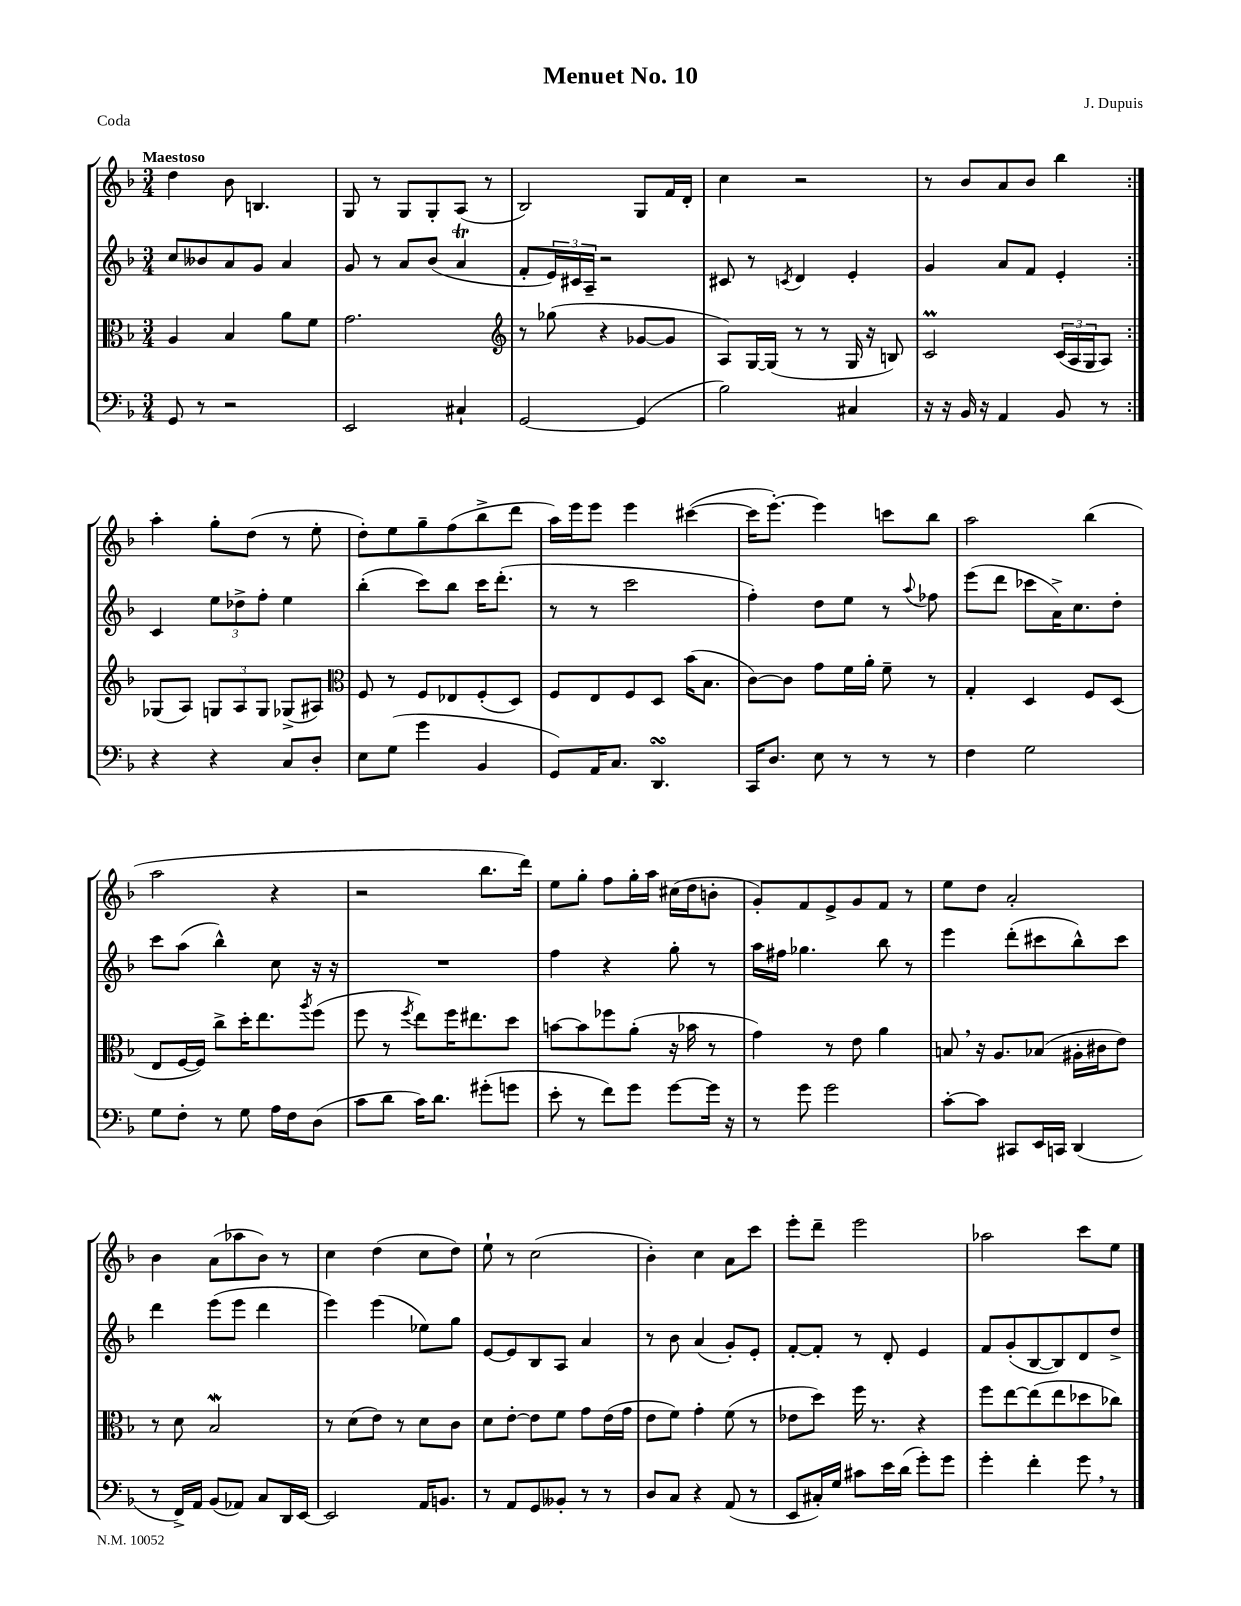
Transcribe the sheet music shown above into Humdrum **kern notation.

**kern	**kern	**kern	**kern
*staff4	*staff3	*staff2	*staff1
*clefF4	*clefC3	*clefG2	*clefG2
*k[b-]	*k[b-]	*k[b-]	*k[b-]
*M3/4	*M3/4	*M3/4	*M3/4
8GG	4A	8cc	4dd
8r	.	8b--	.
2r	4B-	8a	8b-
.	.	8g	4.B
.	8a	4a	.
.	8f	.	.
=	=	=	=
2EE	2.g	8g	8G
.	.	8r	8r
.	.	8a	8G
.	.	(8b-	8G'
4C#`	.	4a	(8A
.	.	.	8r
=	=	=	=
*	*clefG2	*	*
[2GG	8r	8f'	2B-)
.	(8gg-	24e)	.
.	.	24c#	.
.	.	24A~	.
.	4r	2r	.
(4GG]	[8g-	.	8G
.	8g-]	.	16f
.	.	.	16d'
=	=	=	=
2B-)	8A)	8c#	4cc
.	[16G	8r	.
.	(16G]	.	.
.	.	8qc	.
.	8r	4d	2r
.	8r	.	.
4C#	16G	4e'	.
.	16r	.	.
.	8B)	.	.
=	=	=	=
16r	2c	4g	8r
16r	.	.	.
16BB-	.	.	8b-
16r	.	.	.
4AA	.	8a	8a
.	.	8f	8b-
8BB-	(24c	4e'	4bb-
.	24A	.	.
.	24G	.	.
8r	8A)	.	.
=:|!	=:|!	=:|!	=:|!
4r	(8G-	4c	4aa'
.	8A)	.	.
4r	12G	12ee	8gg'
.	12A	12dd-^	.
.	.	.	(8dd
.	12G	12ff'	.
8C	(8G-^	4ee	8r
8D'	8A#)	.	8ee'
=	=	=	=
*	*clefC3	*	*
8E	8F	(4bb-'	8dd')
(8G	8r	.	8ee
4g	8F	8ccc)	8gg~
.	8E-	8bb-	(8ff
4BB-	(8F'	16ccc	8bb-^
.	.	(8.ddd'	.
.	8D)	.	8ddd
=	=	=	=
8GG)	8F	8r	16aa)
.	.	.	16eee
16AA	8E	8r	8eee
8.C	.	.	.
.	8F	2ccc	4eee
4.DD	8D	.	.
.	(16b-	.	([4ccc#
.	8.B-	.	.
=	=	=	=
16CC	[8c)	4ff')	16ccc#]
8.D	.	.	[8.eee')
.	8c]	.	.
8E	8g	8dd	4eee]
8r	16f	8ee	.
.	16a'	.	.
8r	8f~	8r	8ccc
.	.	8qqaa	.
8r	8r	8ff-	8bb-
=	=	=	=
4F	4G'	(8eee	2aa
.	.	8ddd	.
2G	4D	8ccc-	.
.	.	16a^)	.
.	.	8.cc	.
.	8F	.	(4bb-
.	(8D	8dd'	.
=	=	=	=
8G	8E	8ccc	2aa
8F'	[16F	(8aa	.
.	16F])	.	.
8r	8cc^	4bb-^^)	.
8G	16dd'	.	.
.	8.ee	.	.
16A	.	8cc	4r
16F	.	.	.
.	8qaa	.	.
(8D	(8ff	16r	.
.	.	16r	.
=	=	=	=
8c	8ff	2.r	2r
8d	8r	.	.
.	8qff	.	.
16c)	8ee)	.	.
8.d	.	.	.
.	16ff	.	.
.	8.ee#	.	.
(8g#'	.	.	8.bb-
8g	8dd	.	.
.	.	.	16ddd)
=	=	=	=
8e'	[8b	4ff	8ee
8r	8b]	.	8gg'
8f)	8ff-	4r	8ff
8g	(8a'	.	16gg'
.	.	.	16aa
[8g	16r	8gg'	(16cc#
.	16b-	.	16dd
16g]	8r	8r	8b'
16r	.	.	.
=	=	=	=
8r	4g)	16aa	8g')
.	.	16ff#	.
8g	.	4.gg-	8f
2g	8r	.	8e^
.	8e	.	8g
.	4a	8bb-	8f
.	.	8r	8r
=	=	=	=
[8c'	8B	4eee	8ee
8c]	16r	.	8dd
.	8.A	.	.
8CC#	.	(8ddd'	2a'
16EE	(8B-	8ccc#	.
16CC	.	.	.
(4DD	16A#'	8bb-^^)	.
.	16c#	.	.
.	8e)	8ccc#	.
=	=	=	=
8r	8r	4ddd	4b-
16FF^)	8d	.	.
16AA	.	.	.
(8BB-	2B-	(8eee	(8a
8AA-)	.	8eee	8aa-
8C	.	4ddd	8b-)
16DD	.	.	8r
[16EE	.	.	.
=	=	=	=
2EE]	8r	4eee)	4cc
.	(8d	.	.
.	8e)	(4eee	(4dd
.	8r	.	.
16AA	8d	8ee-)	8cc
8.BB	.	.	.
.	8c	8gg	8dd)
=	=	=	=
8r	8d	[8e	8ee`
8AA	[8e'	8e]	8r
8GG	8e]	8B-	(2cc
8BB--'	8f	8A	.
8r	8g	4a	.
8r	(16e	.	.
.	16g	.	.
=	=	=	=
8D	8e	8r	4b-')
8C	8f)	8b-	.
4r	4g'	(4a	4cc
(8AA	(8f	8g')	8a
8r	8r	8e'	8ccc
=	=	=	=
8EE	8e-	[8f'	8eee'
16C#')	8dd)	8f']	8ddd~
16G	.	.	.
8c#	16ff	8r	2eee
.	8.r	.	.
16e	.	8d'	.
(16d	.	.	.
8g')	4r	4e	.
8g	.	.	.
=	=	=	=
4g'	8ff	8f	2aa-
.	[8ee	(8g'	.
4f'	(8ee]	[8B-	.
.	8ee	8B-])	.
8g	8dd-	8d	8ccc
8r	8cc-)	8dd^	8ee
==	==	==	==
*-	*-	*-	*-
